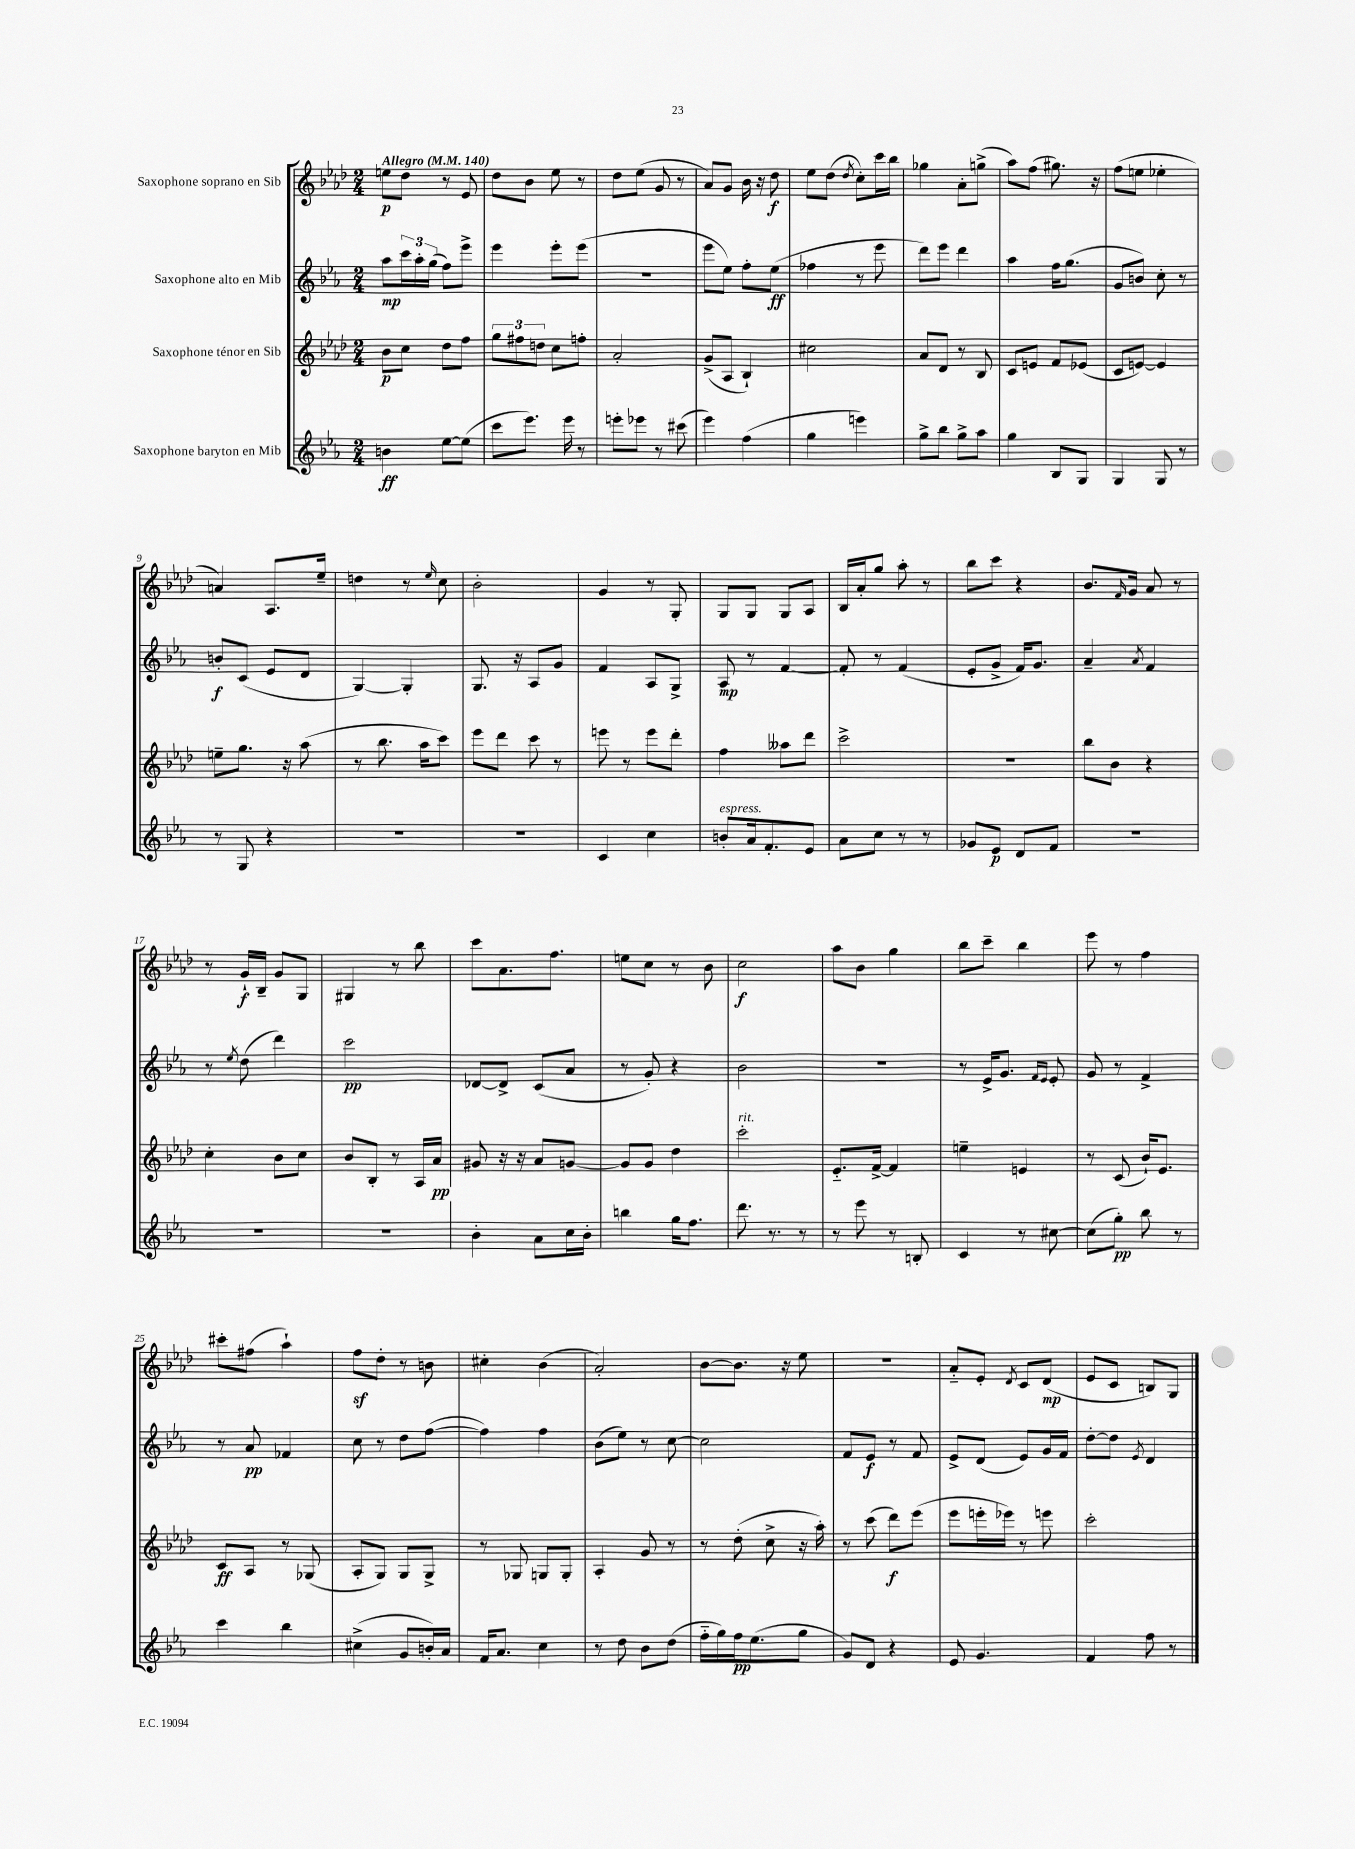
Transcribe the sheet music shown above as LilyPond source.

<<
\new StaffGroup <<
\new Staff = "s0" \with { instrumentName = "Saxophone soprano en Sib" } {
    \clef treble \key aes \major \numericTimeSignature \time 2/4 \tempo "Allegro" 4 = 140
    e''8\p des''8 r8 ees'8 |
    des''8 bes'8 ees''8 r8 |
    des''8 ees''8( g'8 r8 |
    aes'8) g'8 bes'16 r16 des''8\f |
    ees''8 des''8( \acciaccatura { des''8 } c''8-.) c'''16 bes''16 |
    ges''4 aes'8-. g''8->( |
    aes''8) f''8( gis''8.) r16 |
    f''8( e''8 ees''4-. |
    a'4) aes8. ees''16-- |
    d''4 r8 \grace { ees''16 } c''8 |
    bes'2-. |
    g'4 r8 g8-. |
    g8 g8 g8 aes8 |
    bes16 aes'16-. g''8 aes''8-. r8 |
    bes''8 c'''8 r4 |
    bes'8. \grace { f'16 } g'16 aes'8 r8 |
    r8 g'16-!\f bes16-- g'8 g8 |
    gis4 r8 bes''8 |
    c'''8 aes'8. f''8. |
    e''8 c''8 r8 bes'8 |
    c''2\f |
    aes''8 bes'8 g''4 |
    bes''8 c'''8-- bes''4 |
    ees'''8 r8 f''4 |
    cis'''8-. fis''8( aes''4-!) |
    f''8\sf des''8-. r8 b'8 |
    cis''4-. bes'4( |
    aes'2-.) |
    bes'8~ bes'8. r16 ees''8 |
    r2 |
    aes'8-_ ees'8-. \acciaccatura { des'8 } c'8 des'8\mp( |
    ees'8 c'8 b8) g8 \bar "|." |
}
\new Staff = "s1" \with { instrumentName = "Saxophone alto en Mib" } {
    \clef treble \key ees \major \numericTimeSignature \time 2/4
    aes''8\mp \tuplet 3/2 { c'''16 aes''16-. g''16( } f''8) ees'''8-> |
    ees'''4 ees'''8-. ees'''8( |
    R2 |
    ees'''8 ees''8) f''8-. ees''8\ff( |
    fes''4 r8 ees'''8 |
    d'''8) ees'''8 d'''4 |
    aes''4 f''16 g''8.( |
    g'8 b'8) c''8-. r8 |
    b'8-.\f c'8( ees'8 d'8 |
    g4~) g4-. |
    g8. r16 aes8 g'8 |
    f'4 aes8 g8-> |
    aes8\mp r8 f'4~ |
    f'8-. r8 f'4( |
    ees'8-. g'8-> f'16) g'8. |
    aes'4-- \acciaccatura { aes'8 } f'4 |
    r8 \acciaccatura { ees''8 } d''8( d'''4) |
    c'''2\pp |
    des'8~ des'8-> c'8( aes'8 |
    r8 g'8-.) r4 |
    bes'2 |
    R2 |
    r8 ees'16-> g'8. \grace { f'16 ees'16 } ees'8-. |
    g'8 r8 f'4-> |
    r8 aes'8\pp fes'4 |
    c''8 r8 d''8 f''8~( |
    f''4) f''4 |
    bes'8( ees''8) r8 c''8~ |
    c''2 |
    f'8 ees'8\f r8 f'8 |
    ees'8-> d'8( ees'8) g'16 f'16 |
    d''8~-. d''8 \acciaccatura { ees'8 } d'4 \bar "|." |
}
\new Staff = "s2" \with { instrumentName = "Saxophone ténor en Sib" } {
    \clef treble \key aes \major \numericTimeSignature \time 2/4
    bes'8\p c''8 des''8 f''8 |
    \tuplet 3/2 { g''8 fis''8 d''8 } c''8 f''8-. |
    aes'2-. |
    g'8->( aes8 bes4-!) |
    cis''2 |
    aes'8 des'8 r8 bes8 |
    c'8 e'8 f'8 ees'8( |
    c'8 e'8~) e'4 |
    e''8-- g''8. r16 aes''8( |
    r8 bes''8. aes''16 c'''8) |
    ees'''8 des'''8 c'''8 r8 |
    e'''8 r8 e'''8 des'''8-. |
    f''4 aeses''8 des'''8 |
    c'''2-> |
    r2 |
    bes''8 bes'8 r4 |
    c''4-. bes'8 c''8 |
    bes'8 bes8-. r8 aes16 aes'16\pp |
    gis'8 r16 r16 aes'8 g'8~ |
    g'8 g'8 des''4 |
    c'''2-.^\markup { \italic "rit." } |
    ees'8.-_ f'16~-> f'4 |
    e''4-- e'4 |
    r8 c'8( bes'16-!) ees'8. |
    c'8\ff aes8 r8 ges8( |
    aes8-. g8) g8 g8-> |
    r8 ges8 g8 g8-. |
    aes4-. g'8 r8 |
    r8 des''8-.( c''8-> r16 aes''16-.) |
    r8 c'''8( des'''8\f) ees'''8( |
    ees'''8 e'''16-. ees'''16) r8 e'''8 |
    c'''2-. \bar "|." |
}
\new Staff = "s3" \with { instrumentName = "Saxophone baryton en Mib" } {
    \clef treble \key ees \major \numericTimeSignature \time 2/4
    b'4\ff ees''8~ ees''8( |
    c'''8 ees'''8.) ees'''16 r8 |
    e'''8-. ees'''8 r8 cis'''8( |
    ees'''4) f''4( |
    g''4 e'''4) |
    g''8-> bes''8 g''8-> aes''8 |
    g''4 bes8 g8 |
    g4 g8 r8 |
    r8 g8 r4 |
    r2 |
    R2 |
    c'4 c''4 |
    b'8-.^\markup { \italic "espress." } aes'16 f'8.-. ees'8 |
    aes'8 c''8 r8 r8 |
    ges'8 ees'8\p d'8 f'8 |
    R2 |
    R2 |
    R2 |
    bes'4-. aes'8 c''16 bes'16-. |
    b''4 g''16 f''8. |
    d'''8. r8. r8 |
    r8 ees'''8 r8 b8-. |
    c'4 r8 cis''8~ |
    cis''8( g''8-.\pp) bes''8 r8 |
    c'''4 bes''4 |
    cis''4->( g'8 b'16-.) aes'16 |
    f'16 aes'8. c''4 |
    r8 d''8 bes'8 d''8( |
    f''16-_ g''16) f''16\pp ees''8.( g''8 |
    g'8) d'8 r4 |
    ees'8 g'4. |
    f'4 f''8 r8 \bar "|." |
}
>>
>>
